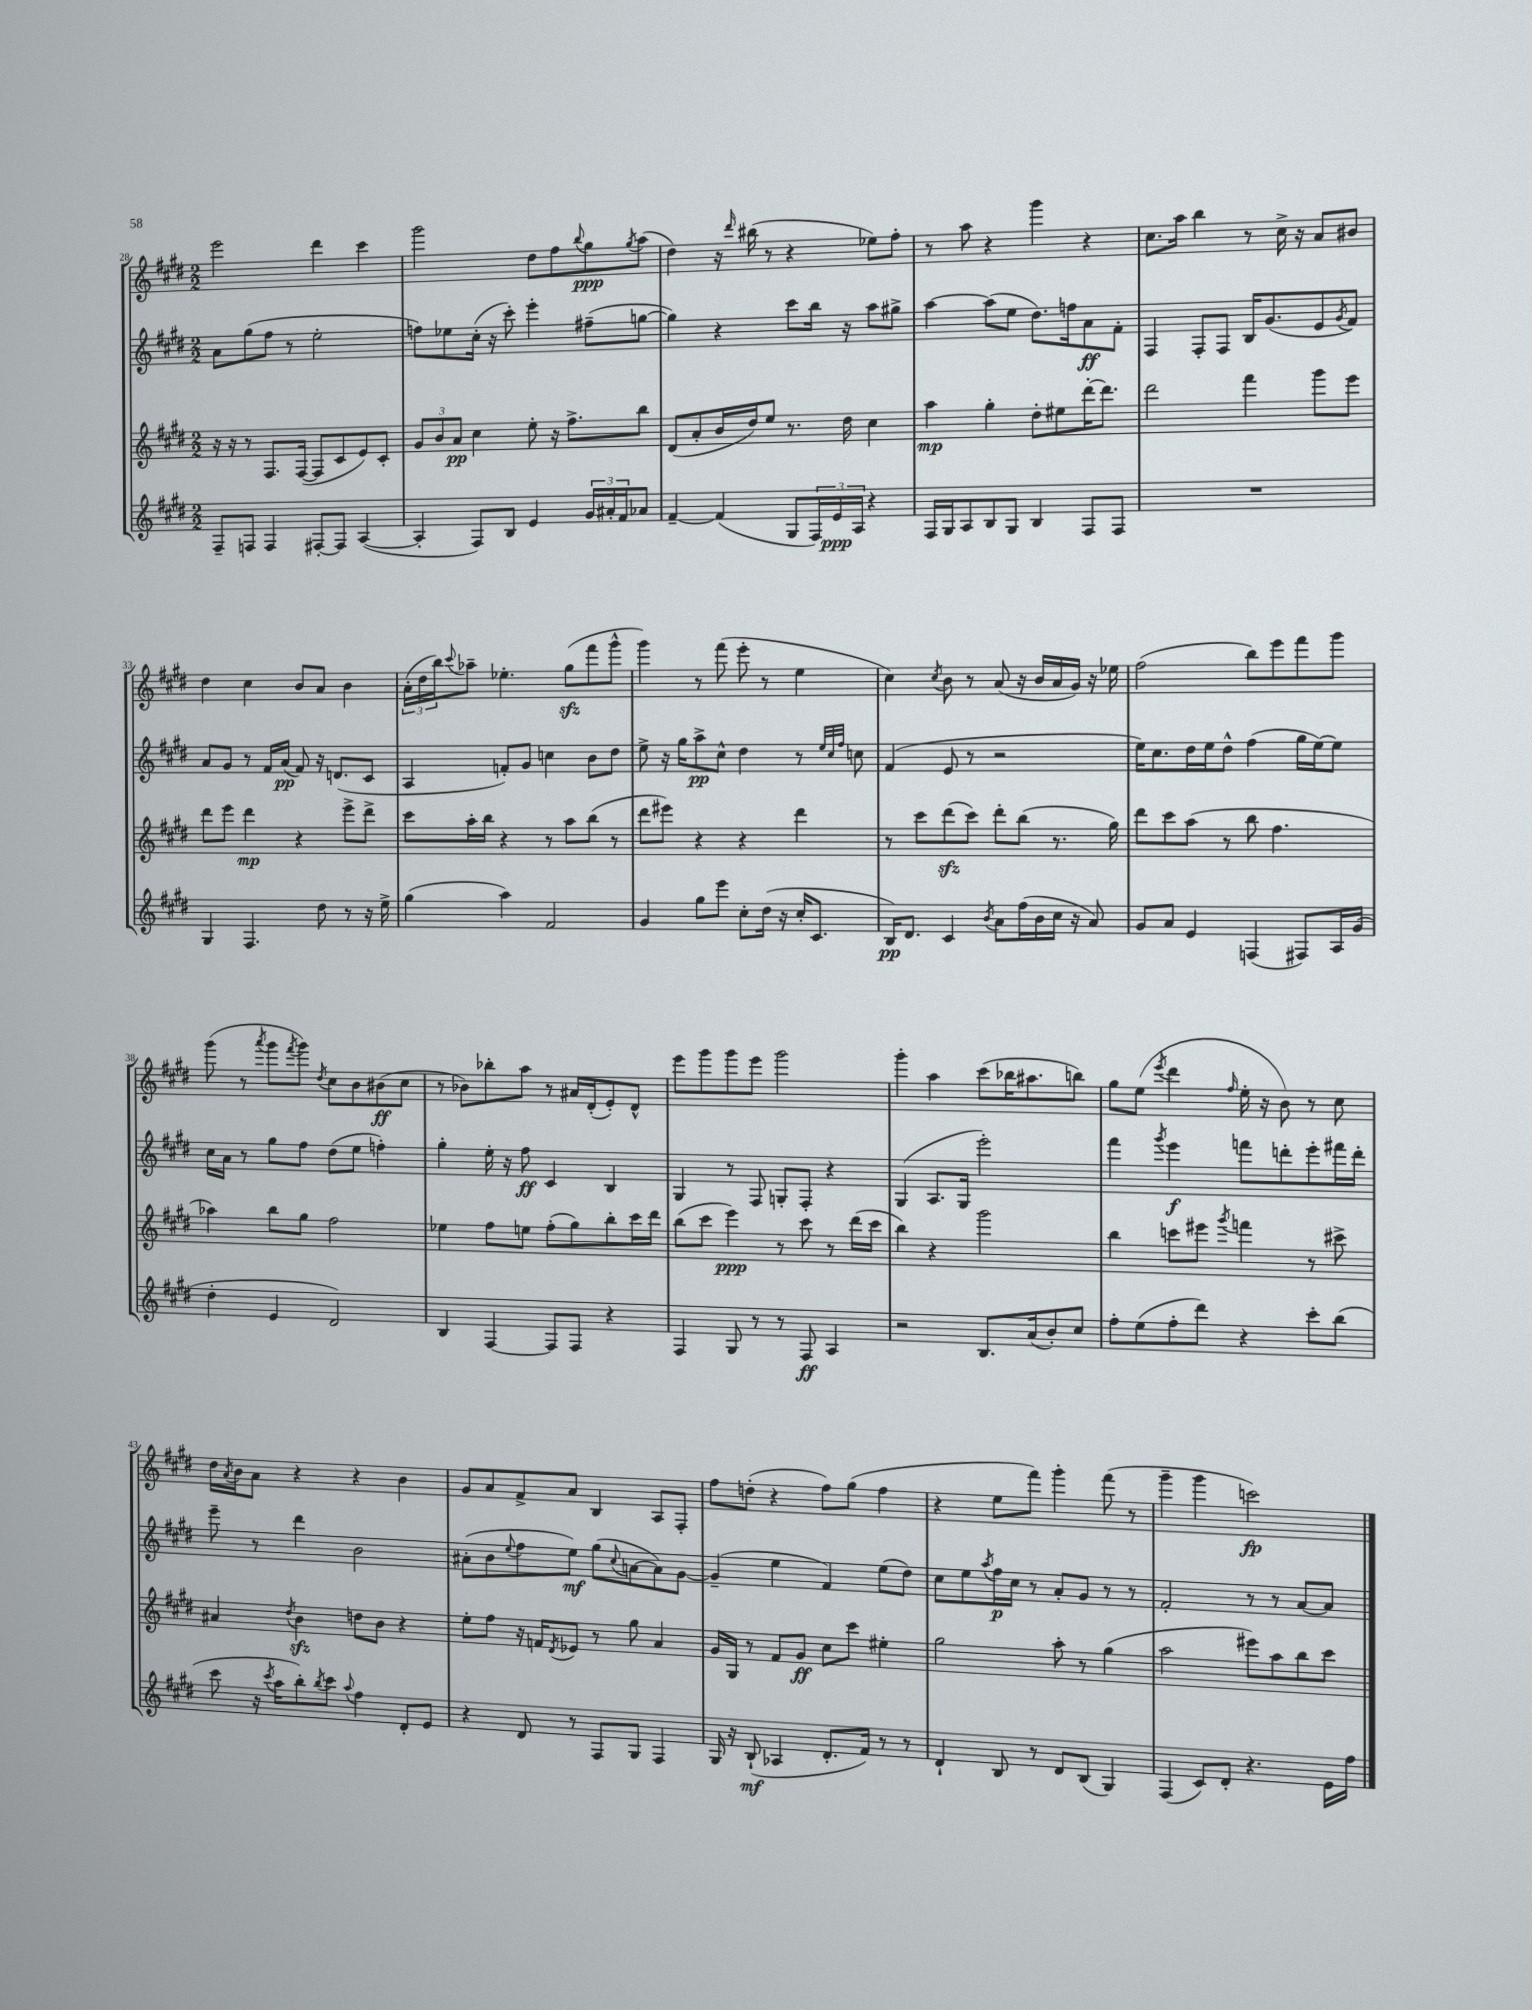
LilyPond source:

<<
\new StaffGroup <<
\new Staff = "s0" {
    \clef treble \key e \major \numericTimeSignature \time 2/2
    e'''2 dis'''4 cis'''4 |
    gis'''2 dis''8 fis''8 \appoggiatura { b''8 } gis''8\ppp \acciaccatura { gis''8 } a''8( |
    dis''4) r16 \grace { dis'''16 } bis''16( r8 r4 ees''8) fis''8-. |
    r8 a''8 r4 gis'''4 r4 |
    cis''8. a''16 b''4 r8 cis''16-> r16 a'8 bis'8 |
    dis''4 cis''4 b'8 a'8 b'4 |
    \tuplet 3/2 { a'16-.( dis''16 b''16) } \appoggiatura { cis'''8 } aes''8-- ees''4.-. gis''8\sfz( fis'''8 gis'''8-^ |
    gis'''4) r8 fis'''8( e'''8-. r8 e''4 |
    cis''4) \acciaccatura { cis''8 } b'8 r8 a'8( r16 b'16 a'16 gis'16) r16 ees''16 |
    fis''2( b''8) e'''8 fis'''8 gis'''8 |
    gis'''8( r8 \acciaccatura { a'''8 } gis'''8 \acciaccatura { fis'''8 } gis'''8) \acciaccatura { dis''8 } cis''8 b'8 bis'8\ff( cis''8 |
    r8 bes'8) bes''8-. a''8 r8 ais'16 dis'16-.( e'8-.) dis'8-^ |
    e'''8 gis'''8 gis'''8 e'''8 gis'''2 |
    gis'''4-. a''4 cis'''8( bes''16 ais''8. b''8) |
    gis''8 e''8( \acciaccatura { e'''8 } dis'''4 \grace { fis''16 } e''16-. r16 b'8) r8 cis''8 |
    dis''16 \acciaccatura { a'8 } b'16 a'8 r4 r4 b'4 |
    gis'8 a'8 fis'8-> a'8 b4 a8 fis8-. |
    fis''8 d''8-.( r4 fis''8) gis''8( fis''4 |
    r4 e''8 fis'''8) gis'''4-. fis'''8( r8 |
    gis'''4-- gis'''4 c'''2\fp) \bar "|." |
}
\new Staff = "s1" {
    \clef treble \key e \major \numericTimeSignature \time 2/2
    a'8 gis''8( fis''8 r8 e''2-. |
    f''8) ees''8 cis''16-.( r16 cis'''8-.) e'''4-. fis''8--( g''8~ |
    g''4) r4 cis'''8 b''16 r16 a''8 gis''8-> |
    a''4~ a''8( e''8 dis''8.) f''16 a'8\ff fis'8-. |
    fis4 fis8-. fis8 b16 gis'8.( e'8 \acciaccatura { gis'8 } fis'8) |
    a'8 gis'8 r8 fis'16 a'16\pp( fis'8) r16 d'8.( cis'8 |
    a4 f'8-.) gis'8 c''4 b'8 dis''8 |
    e''8-> r16 gis''16 a''8->\pp cis''8-^ dis''4 r8 \grace { e''32 cis''32 fis''32 } c''8 |
    fis'4( e'8 r8 r2 |
    e''16) cis''8. dis''16 e''16 dis''8-^ fis''4( gis''16 e''16~) e''8 |
    cis''16 a'16 r8 gis''8 fis''8 dis''8( e''8 f''4-.) |
    gis''4-. e''16-. r16 fis''8\ff cis'4 b4 |
    gis4 r8 fis8 g8-. fis8-. r4 |
    gis4( a8. gis16 e'''2-.) |
    fis'''4 \acciaccatura { gis'''8 } e'''4\f f'''8 d'''8-. e'''8-. fis'''16 d'''16-. |
    e'''8-- r8 dis'''4 b'2 |
    ais'8-.( b'8 \appoggiatura { e''8 } fis''8 e''8\mf) gis''8( \appoggiatura { cis''8 } a'8~ a'8) gis'8~ |
    gis'4--( e''4 fis'4) e''8( dis''8) |
    cis''8 e''8 \acciaccatura { a''8 } fis''16\p cis''16 r8 a'8-. gis'8 r8 r8 |
    fis'2-. r8 r8 a'8~ a'8 \bar "|." |
}
\new Staff = "s2" {
    \clef treble \key e \major \numericTimeSignature \time 2/2
    r16 r16 r8 fis8. fis16~( fis8 cis'8 e'8) cis'8-. |
    \tuplet 3/2 { gis'8 b'8 a'8\pp } cis''4 e''8-. r16 fis''8.-> b''8 |
    dis'8( a'8-. b'16 dis''16) e''8 r8. dis''16 cis''4 |
    a''4\mp gis''4-. dis''8-. eis''8 dis'''16~-. dis'''8. |
    dis'''2 fis'''4 gis'''8 e'''8 |
    dis'''8 e'''8 dis'''4\mp r4 e'''8-> dis'''8-> |
    cis'''8 a''16-. b''16 r4 r8 a''8 b''8( r8 |
    dis'''8 eis'''8) r4 r4 dis'''4 |
    r8 cis'''8 dis'''8\sfz( cis'''8) dis'''8-. b''8( r8. gis''16) |
    dis'''8 cis'''8 a''8( r8 b''8 fis''4. |
    aes''4) b''8 gis''8 fis''2 |
    ees''4 fis''8 e''8 fis''8-.( gis''8) b''8-. cis'''16 dis'''16 |
    b''8( cis'''8 e'''4\ppp) r8 cis'''8 r8 dis'''16( cis'''16 |
    b''4) r4 gis'''2 |
    b''4 c'''8 eis'''8 \acciaccatura { gis'''8 } f'''4 r8 cis'''8-> |
    ais'4 \acciaccatura { dis''8 } b'4\sfz d''8 b'8 r4 |
    e''8-. fis''8 r16 f'16 \acciaccatura { dis'8 } ees'8 r8 gis''8 a'4 |
    gis'16 gis16 r8 fis'8 gis'8\ff cis''8 cis'''8 eis''4-. |
    gis''2 a''8-. r8 gis''4( |
    a''2 eis'''8) a''8 b''8 cis'''8 \bar "|." |
}
\new Staff = "s3" {
    \clef treble \key e \major \numericTimeSignature \time 2/2
    fis8-- f8 f4 fis8~-. fis8 a4~( |
    a4-. fis8) b8 e'4 \tuplet 3/2 { gis'16 ais'16-. fis'16 } aes'8 |
    fis'4~-- fis'4( gis8 \tuplet 3/2 { fis16) e'16\ppp a16 } r4 |
    fis16 gis16 a8 b8 gis8 b4 fis8 fis8 |
    R1 |
    gis4 fis4. dis''8 r8 r16 e''16-> |
    gis''4( a''4) fis'2 |
    gis'4 gis''8 e'''8 cis''8-. dis''16( r16 cis''16-. cis'8. |
    b16\pp) dis'8. cis'4 \acciaccatura { b'8 } a'8 fis''16( b'16 cis''16 r16 a'8) |
    gis'8 a'8 e'4 f4( fis8) a16 gis'16( |
    dis''4-. e'4 dis'2) |
    b4 fis4~ fis8 fis8 r4 |
    fis4 gis8 r8 r8 fis8\ff a4 |
    r2 b8. a'16( b'8-.) cis''8 |
    fis''8-. e''8( fis''8-. dis'''8) r4 cis'''8-. b''8( |
    cis'''8 r16 \acciaccatura { cis'''8 } a''16 b''8-.) \acciaccatura { b''8 } cis'''8 \appoggiatura { a''8 } fis''4 dis'8-. e'8 |
    r4 dis'8 r8 fis8 gis8 fis4 |
    gis16 r16 b8-!\mf( aes4 dis'8.-. fis'16) r8 r8 |
    dis'4-! b8 r8 dis'8 b8( gis4) |
    fis4( cis'8) dis'8-. r4. e'16 fis''16 \bar "|." |
}
>>
>>
\layout { \context { \Score currentBarNumber = #28 } }
